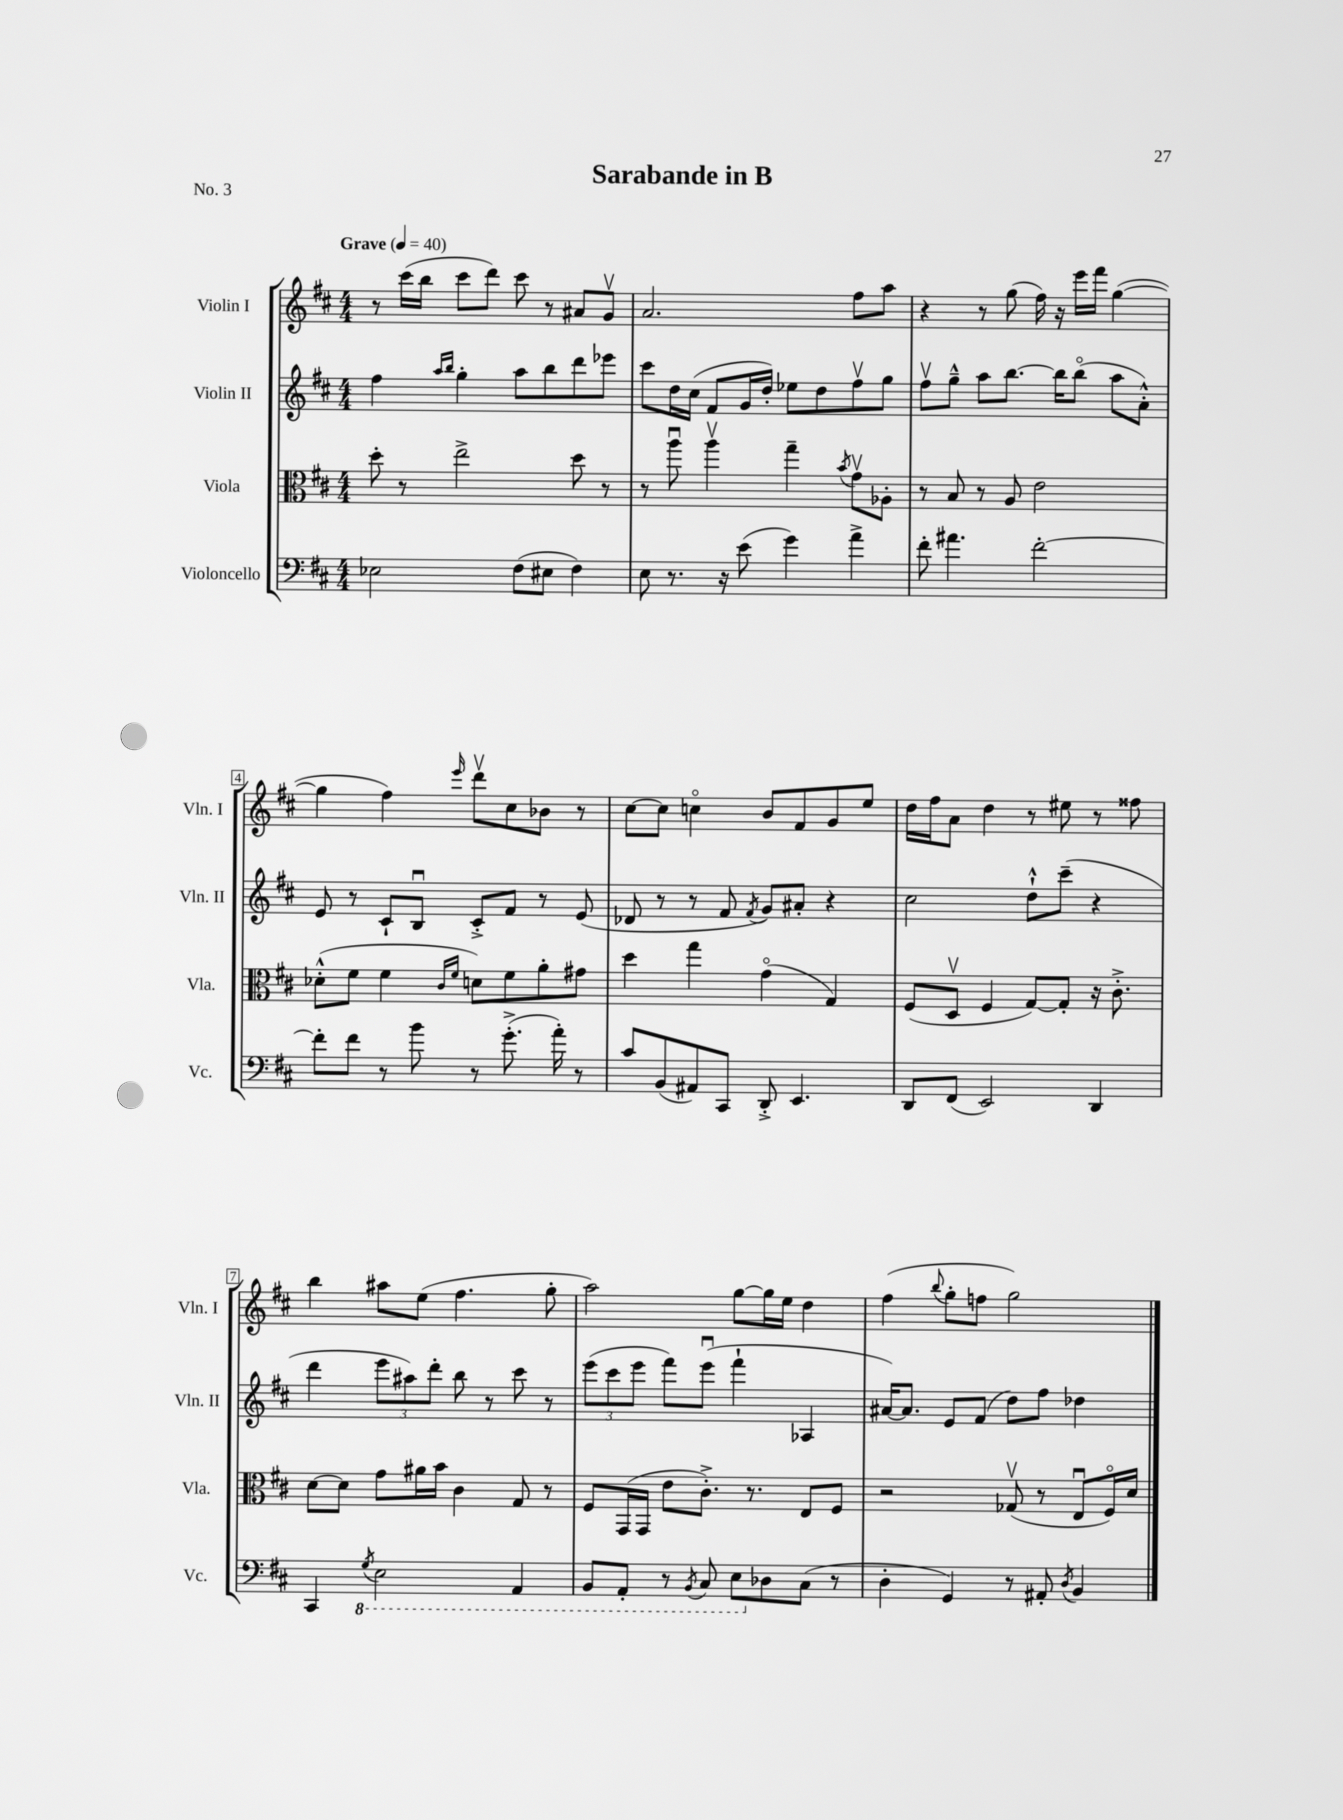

**kern	**kern	**kern	**kern
*staff4	*staff3	*staff2	*staff1
*clefF4	*clefC3	*clefG2	*clefG2
*k[f#c#]	*k[f#c#]	*k[f#c#]	*k[f#c#]
*M4/4	*M4/4	*M4/4	*M4/4
*MM40	*MM40	*MM40	*MM40
2E-\	8dd'\	4ff#\	8r
.	8r	.	(16ccc#\LL
.	.	.	16bb\JJ
.	.	16qqaa/LL	.
.	.	16qqbb/JJ	.
.	2ee^\	4gg'\	8ccc#\L
.	.	.	8ddd\J)
(8F#\L	.	8aa\L	8ccc#\
8E#\J	.	8bb\	8r
4F#\)	8dd\	8ddd\	8a#/L
.	8r	8eee-\J	8gv/J
=	=	=	=
8E\	8r	8ccc#\L	2.a/
8.r	8aau\	16dd\L	.
.	.	(16cc#\JJ	.
.	4aav\	8f#/L	.
16r	.	.	.
(8e\	.	16g/L	.
.	.	16dd'/JJ)	.
4g\)	4gg~\	8ee-\L	.
.	.	8dd\	.
.	8qb/	.	.
4a^\	8gv\L	8ff#v\	8ff#\L
.	8A-'\J	8gg\J	8aa\J
=	=	=	=
8f#'\	8r	8ff#v\L	4r
4.a#\	8B/	8gg~^^\J	.
.	8r	8aa\L	8r
.	8A/	[8.bb\J	(8gg\
[2f#'\	2e\	.	16ff#\)
.	.	16bb\]LK	16r
.	.	(8bbo\J	16eee\LL
.	.	.	16fff#\JJ
.	.	8aa\L	([4gg\
.	.	8a'^^\J)	.
=	=	=	=
8f#'\]L	(8d-'^^\L	8e/	4gg\]
8f#\J	8f#\J	8r	.
8r	4f#\	8c#`/L	4ff#\)
8b\	.	8Bu/J	.
.	16qqc#/LL	.	.
.	16qqf#/JJ	.	16qqeee/
8r	8d\L)	8c#'^/L	8dddv\L
(8.g'^\	8f#\	8f#/J	8cc#\
.	8a'\	8r	8b-\J
16a'\)	.	.	.
8r	8g#\J	(8e/	8r
=	=	=	=
8c#/L	4dd\	8d-/	[8cc#\L
(8BB/	.	8r	8cc#\]J
8AA#/)	4gg\	8r	4cco\
8CC#/J	.	8f#/	.
.	.	8qf#/	.
8DD'^/	(4go\	8g/L)	8b/L
4.EE/	.	8a#'/J	8f#/
.	4G/)	4r	8g/
.	.	.	8ee/J
=	=	=	=
8DD/L	(8F#/L	2cc#\	16dd\LL
.	.	.	16ff#\J
(8FF#/J	8Dv/J	.	8a\J
2EE/)	4F#/	.	4dd\
.	[8G/L)	8dd`^^\L	8r
.	8G'/]J	(8ccc#~\J	8ee#\
4DD/	16r	4r	8r
.	8.c#'^\	.	.
.	.	.	8ff##\
=	=	=	=
4CC#/	[8d\L	4ddd\	4bb\
.	8d\]J	.	.
8qGG/	.	.	.
2EE\	8g\L	12eee\L	8aa#\L
.	.	12aa#\)	.
.	16a#\L	.	(8ee\J
.	.	12ddd'\J	.
.	16b\JJ	.	.
.	4c#\	8bb\	4.ff#\
.	.	8r	.
4AAA/	8G/	8ccc#\	.
.	8r	8r	8gg'\
=	=	=	=
8BBB/L	8F#/L	(12eee\L	2aa\)
.	.	12ccc#\	.
8AAA'/J	(16GG/L	.	.
.	.	12eee\J	.
.	16GG/JJ	.	.
8r	8e\L	8fff#\L)	.
8qBBB/	.	.	.
8CC#/	8.c#'^\J)	(8eeeu\J	.
8EE\L	.	4fff#`\	[8gg\L
.	8.r	.	.
8D-\	.	.	16gg\]L
.	.	.	16ee\JJ
(8C#\J	8E/L	4A-/	4dd\
8r	8F#/J	.	.
=	=	=	=
4D'\	2r	[16a#/LK)	(4ff#\
.	.	8.a#/]J	.
.	.	.	8qqbb/
4GG/)	.	8e/L	8gg'\L
.	.	(8f#/J	8ff\J
8r	(8G-v/	8dd\L)	2gg\)
8AA#'/	8r	8ff#\J	.
8qD/	.	.	.
4BB/	8Eu/L	4dd-\	.
.	16F#o/L)	.	.
.	16d/JJ	.	.
==	==	==	==
*-	*-	*-	*-
